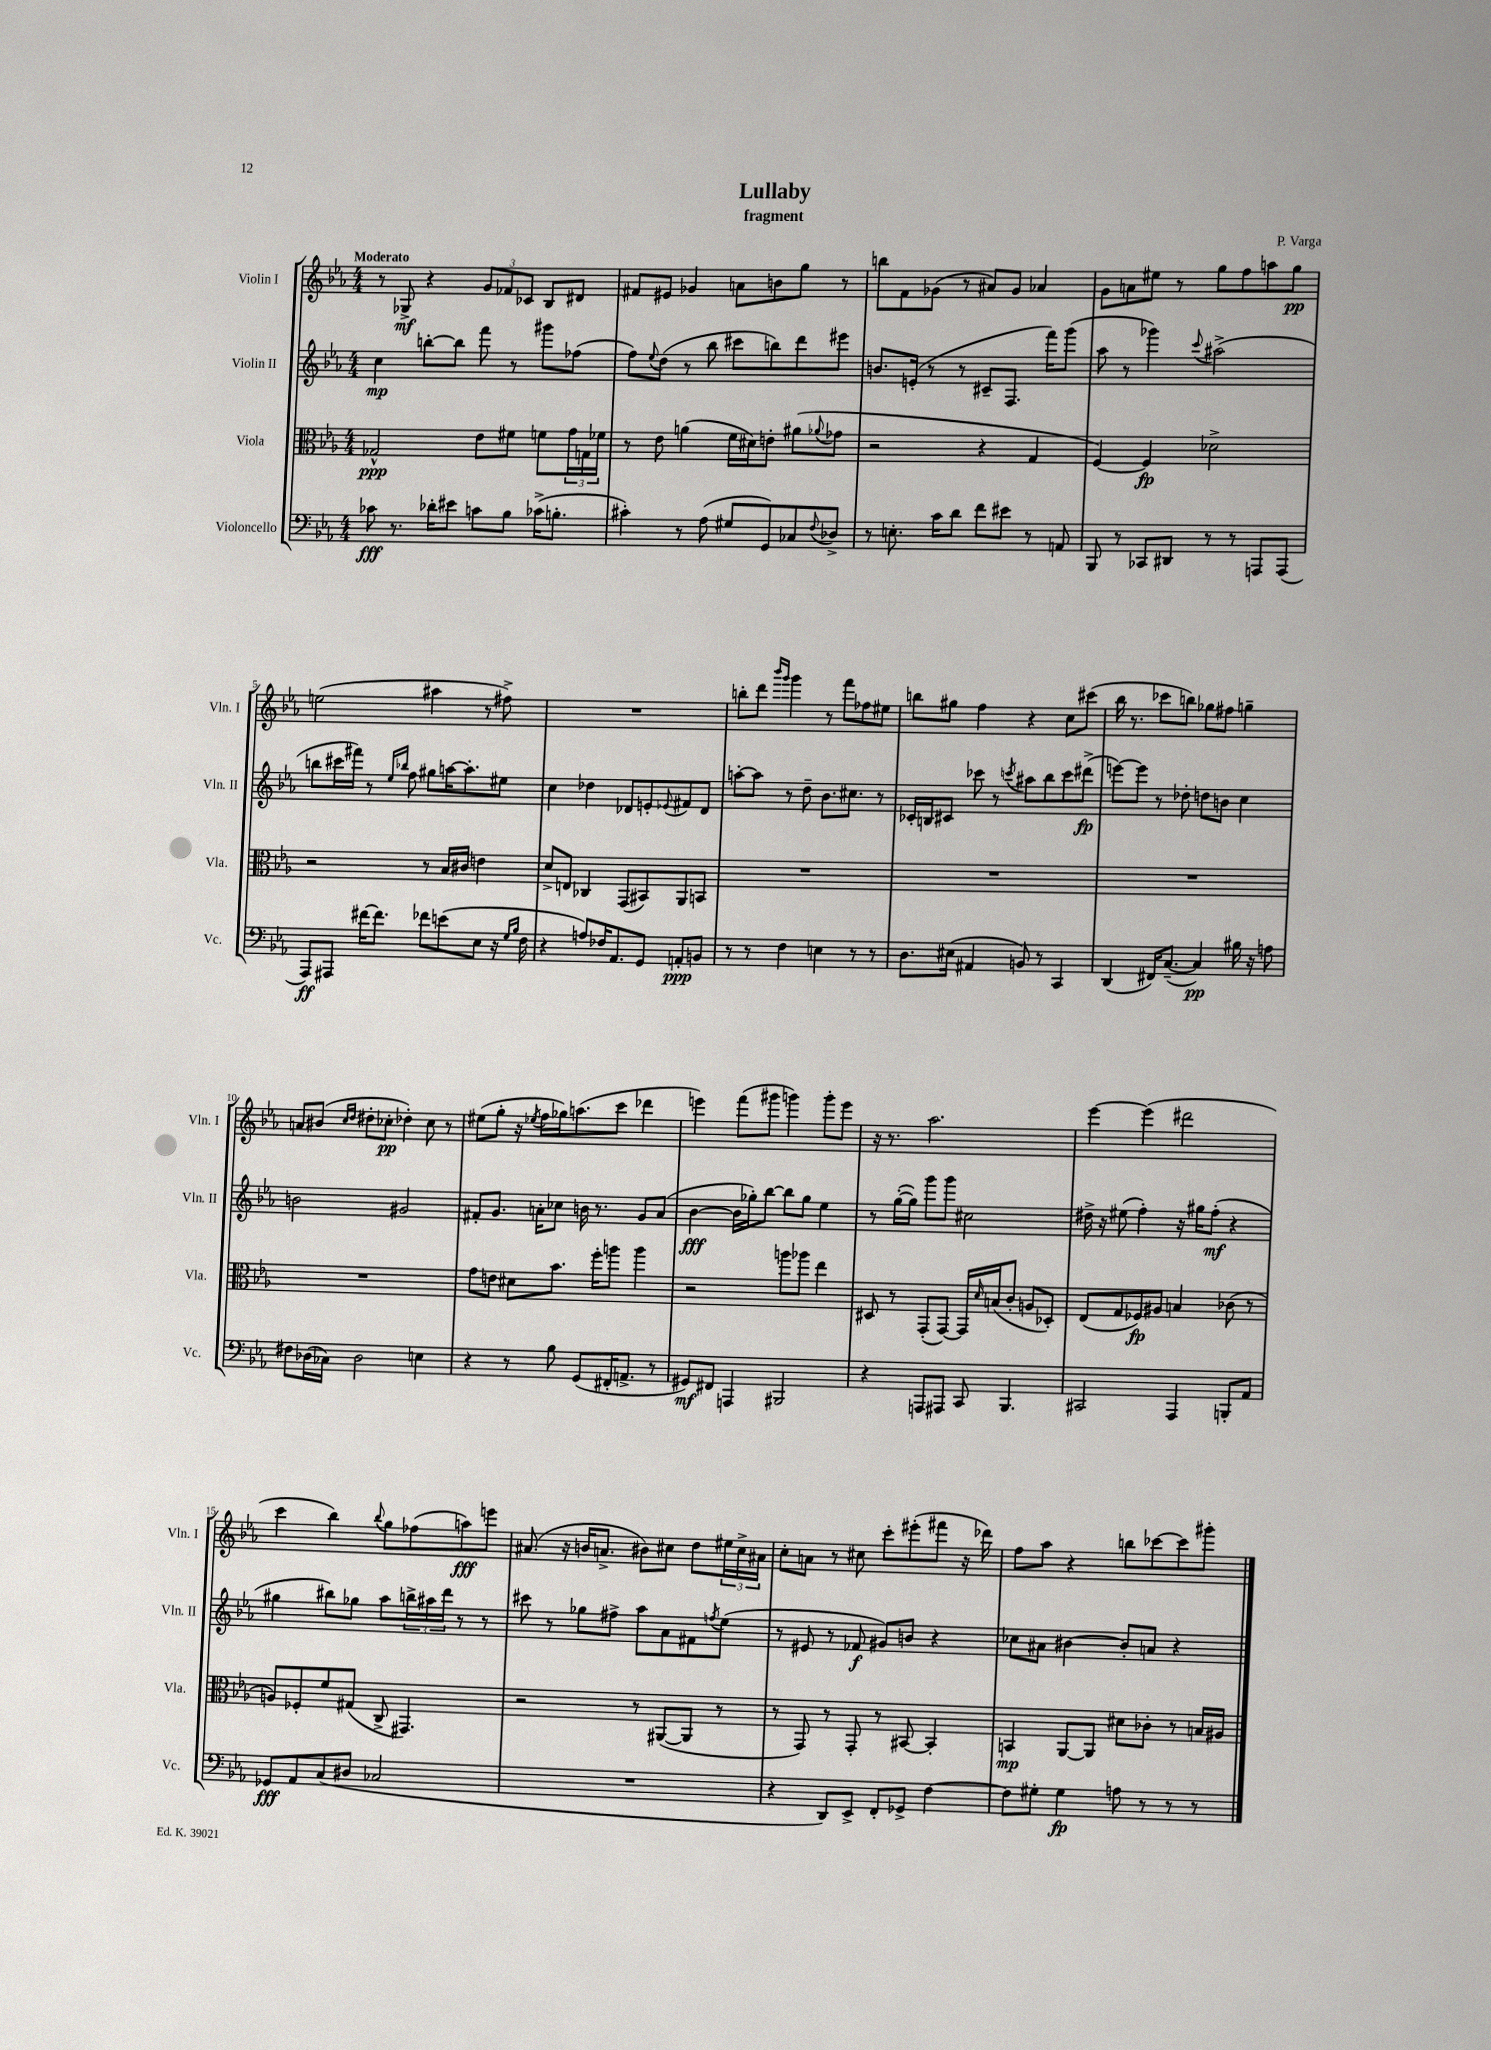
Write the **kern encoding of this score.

**kern	**dynam	**kern	**dynam	**kern	**dynam	**kern	**dynam
*part4	*part4	*part3	*part3	*part2	*part2	*part1	*part1
*staff4	*staff4	*staff3	*staff3	*staff2	*staff2	*staff1	*staff1
*I"Violoncello	*	*I"Viola	*	*I"Violin II	*	*I"Violin I	*
*I'Vc.	*	*I'Vla.	*	*I'Vln. II	*	*I'Vln. I	*
*clefF4	*	*clefC3	*	*clefG2	*	*clefG2	*
*k[b-e-a-]	*	*k[b-e-a-]	*	*k[b-e-a-]	*	*k[b-e-a-]	*
*M4/4	*	*M4/4	*	*M4/4	*	*M4/4	*
=1	=1	=1	=1	=1	=1	=1	=1
!	!	!	!	!	!	!LO:TX:a:B:t=Moderato	!
8c-X\	fff	2G-X^^/	ppp	4cc\	mp	8r	.
8.r	.	.	.	.	.	8G-X^/	mf
.	.	.	.	[8bbn'\L	.	4r	.
16d-X'\KL	.	.	.	.	.	.	.
8e#X\J	.	.	.	8bb\J]	.	.	.
8cn\L	.	8e-\L	.	8fff\	.	12g/L	.
.	.	.	.	.	.	12f-X/	.
8B-\J	.	8f#X\J	.	8r	.	.	.
.	.	.	.	.	.	12c-X/J	.
(16c-X^\KL	.	8fn\L	.	8ggg#X\L	.	8B-/L	.
8.Bn'\J	.	.	.	.	.	.	.
.	.	24g\L	.	(8ff-X\J	.	8d#X/J	.
.	.	24Gn\	.	.	.	.	.
.	.	24f-X\JJ	.	.	.	.	.
=2	=2	=2	=2	=2	=2	=2	=2
4c#X'\)	.	8r	.	8ff\L)	.	8f#X/L	.
.	.	.	.	8qqee-/	.	.	.
.	.	8e-\	.	(8dd\J	.	8e#X/J	.
8r	.	(4an\	.	8r	.	4g-X/	.
(8A-\	.	.	.	8bb-\	.	.	.
8G#X/L	.	16f\LL	.	8ccc#X\L	.	8an\L	.
.	.	16d#X\J)	.	.	.	.	.
8GG/)	.	8en'\J	.	8bbn\)	.	8bn\	.
8C-X/	.	(8a#X\L	.	8ddd\	.	8gg\J	.
8qqF/	.	8qqa-X/	.	.	.	.	.
8D-X^/J	.	8g-X\J	.	8eee#X\J	.	8r	.
=3	=3	=3	=3	=3	=3	=3	=3
8r	.	2r	.	8.bn/L	.	8bbn\L	.
8.En'\	.	.	.	.	.	8f\	.
.	.	.	.	(16en'/Jk	.	.	.
.	.	.	.	8r	.	(8g-X\J	.
16c\KL	.	.	.	.	.	.	.
8d\J	.	.	.	8r	.	8r	.
8f\L	.	4r	.	8c#X~/L	.	8a#X/L)	.
8e#X\J	.	.	.	8.F/J	.	8g-/J	.
8r	.	4G/	.	.	.	4a-X/	.
.	.	.	.	16fff\KL)	.	.	.
8AAn/	.	.	.	(8ggg\J	.	.	.
=4	=4	=4	=4	=4	=4	=4	=4
8BBB-/	.	[4F/)	.	8aa-\	.	8g\L	.
8r	.	.	.	8r	.	8an\	.
8CC-X/L	.	4F/]	fp	4ggg-X\)	.	8ee#X\J	.
8DD#X/J	.	.	.	.	.	8r	.
.	.	.	.	8qqccc/	.	.	.
8r	.	2d-X^\	.	(2aa#X^\	.	8gg\L	.
8r	.	.	.	.	.	8ff\	.
8AAAn/L	.	.	.	.	.	8aan\	.
(8AAA/J	.	.	.	.	.	8gg\J	pp
!!LO:LB:g=z
=5	=5	=5	=5	=5	=5	=5	=5
8AAA-/L)	ff	2r	.	8bbn\L	.	(2een\	.
8AAA#X/J	.	.	.	16ccc#X\L	.	.	.
.	.	.	.	16fff#X\JJ)	.	.	.
[16f#X\KL	.	.	.	8r	.	.	.
8.f#\J]	.	.	.	.	.	.	.
.	.	.	.	16qqee-/LL	.	.	.
.	.	.	.	16qqbb-X/JJ	.	.	.
.	.	.	.	8ff\	.	.	.
8f-X\L	.	8r	.	8gg#X\L	.	4aa#X\	.
(8en\	.	16B-/LL	.	[16aan\K	.	.	.
.	.	16c#X/JJ	.	8.aa'\]	.	.	.
8E-\J	.	4en\	.	.	.	8r	.
16r	.	.	.	8ee#X\J	.	8ff#X^\)	.
16qqG/LL	.	.	.	.	.	.	.
16qqB-/JJ	.	.	.	.	.	.	.
16F\	.	.	.	.	.	.	.
=6	=6	=6	=6	=6	=6	=6	=6
4r	.	8d^/L	.	4cc\	.	1r	.
.	.	8En/J	.	.	.	.	.
8An/L)	.	4C-X/	.	4dd-X\	.	.	.
16F-X/K	.	.	.	.	.	.	.
8.AA-/	.	.	.	.	.	.	.
.	.	(8GG/L	.	8d-X/L	.	.	.
8GG/J	.	8BB#X/)	.	8en'/	.	.	.
.	.	.	.	8qqe-X/	.	.	.
8AAn'/L	ppp	8AA-/	.	8f#X/	.	.	.
8BBn/J	.	8BBn/J	.	8d-/J	.	.	.
=7	=7	=7	=7	=7	=7	=7	=7
8r	.	1r	.	[8aan'\L	.	8bbn'\L	.
8r	.	.	.	8aa\J]	.	8ddd\J	.
.	.	.	.	.	.	16qqbbb-/LL	.
.	.	.	.	.	.	16qqggg/JJ	.
4F\	.	.	.	8r	.	4ggg\	.
.	.	.	.	8dd~\	.	.	.
4En\	.	.	.	8.b-\L	.	8r	.
.	.	.	.	.	.	8fff\L	.
.	.	.	.	8.cc#X\J	.	.	.
8r	.	.	.	.	.	8ff-X\	.
8r	.	.	.	8r	.	8ee#X\J	.
=8	=8	=8	=8	=8	=8	=8	=8
8.D\L	.	1r	.	16c-X'/LL	.	8bbn\L	.
.	.	.	.	16Bn/J	.	.	.
.	.	.	.	8c#X/J	.	8gg#X\J	.
(16E#X\Jk	.	.	.	.	.	.	.
4AA#X/	.	.	.	8ccc-X\	.	4ff\	.
.	.	.	.	8r	.	.	.
.	.	.	.	8qcccn/	.	.	.
8BBn/)	.	.	.	8aa#X\L	.	4r	.
8r	.	.	.	8bb-\	.	.	.
4CC/	.	.	.	8ccc\	.	8cc\L	.
.	.	.	.	(8ddd#X^\J	fp	(8ccc#X\J	.
=9	=9	=9	=9	=9	=9	=9	=9
(4DD/	.	1r	.	[8eeen\L)	.	16bb-\	.
.	.	.	.	.	.	8.r	.
.	.	.	.	8eee\J]	.	.	.
16FF#X/KL)	.	.	.	8r	.	8ccc-X\L	.
([8.C~/J	.	.	.	.	.	.	.
.	.	.	.	8dd-X'\	.	8bbn\J)	.
4C/])	pp	.	.	8ddn\L	.	8gg-X\L	.
.	.	.	.	8bn\J	.	8ff#X\J	.
16B#X\	.	.	.	4cc\	.	4ggn~\	.
16r	.	.	.	.	.	.	.
8An\	.	.	.	.	.	.	.
!!LO:LB:g=z
=10	=10	=10	=10	=10	=10	=10	=10
8F#X\L	.	1r	.	2bn\	.	8an/L	.
(16D-X\L	.	.	.	.	.	(8b#X/J	.
16C-X\JJ)	.	.	.	.	.	.	.
.	.	.	.	.	.	16qqcc/LL	.
.	.	.	.	.	.	16qqdd/JJ	.
2D-\	.	.	.	.	.	8dd#X'\L	.
.	.	.	.	.	.	8cc-X'\J	pp
.	.	.	.	2g#X/	.	4dd-X'\)	.
4En\	.	.	.	.	.	8cc-\	.
.	.	.	.	.	.	8r	.
=11	=11	=11	=11	=11	=11	=11	=11
4r	.	8g\L	.	8f#X'/L	.	(8ee#X\L	.
.	.	8en\J	.	8.g/J	.	8gg'\J	.
8r	.	8d#X\L	.	.	.	16r	.
.	.	.	.	.	.	8qee-X/	.
.	.	.	.	16an'\KL	.	16ff\LL	.
8B-\	.	8.b-\J	.	8cc-X\J	.	16gg-X\J)	.
.	.	.	.	.	.	(8.aan\	.
(8GG/L	.	.	.	16bn\	.	.	.
.	.	16ff'\KL	.	8.r	.	.	.
16FF#X'/K	.	8aan\J	.	.	.	8ccc\J	.
8.AAn^/J	.	.	.	.	.	.	.
.	.	4aa\	.	8g/L	.	4ddd-X\	.
8r	.	.	.	(8a/J	.	.	.
=12	=12	=12	=12	=12	=12	=12	=12
8GG#X/L)	mf	2r	.	[4b-\	fff	4eeen\)	.
8FF#X/J	.	.	.	.	.	.	.
4AAAn/	.	.	.	16b-\LL]	.	(8fff\L	.
.	.	.	.	16gg-X'\J)	.	.	.
.	.	.	.	[8bb-\J	.	8ggg#X\J	.
2BBB#X/	.	8aan\L	.	8bb-\L]	.	4gggn\)	.
.	.	8aa-X\J	.	8gg-\J	.	.	.
.	.	4ee-\	.	4ee-\	.	8ggg'\L	.
.	.	.	.	.	.	8eee\J	.
=13	=13	=13	=13	=13	=13	=13	=13
4r	.	8D#X/	.	8r	.	16r	.
.	.	.	.	.	.	8.r	.
.	.	8r	.	([16gg'\LL	.	.	.
.	.	.	.	16gg\JJ])	.	.	.
8AAAn/L	.	(8GG'/L	.	8ggg\L	.	2.aa-\	.
8AAA#X/J	.	[8GG/J)	.	8ggg\J	.	.	.
8CC/	.	16GG/LL]	.	2cc#X\	.	.	.
.	.	16qqd/	.	.	.	.	.
.	.	(16Bn/J	.	.	.	.	.
4.BBB-/	.	8c'/J	.	.	.	.	.
.	.	8An/L	.	.	.	.	.
.	.	8D-X'/J)	.	.	.	.	.
=14	=14	=14	=14	=14	=14	=14	=14
2CC#X/	.	(8E-/L	.	16dd#X^\	.	[4eee-\	.
.	.	.	.	16r	.	.	.
.	.	8G/	.	(8ee#X\	.	.	.
.	.	8F-X/)	fp	4ff'\)	.	(4eee-\]	.
.	.	8A#X/J	.	.	.	.	.
4AAA-/	.	4Bn/	.	16r	.	2ddd#X\	.
.	.	.	.	16gg#X\KL	.	.	.
.	.	.	.	(8ff'\J	mf	.	.
8BBBn'/L	.	(8c-X\	.	4r	.	.	.
8AA-/J	.	8r	.	.	.	.	.
!!LO:LB:g=z
=15	=15	=15	=15	=15	=15	=15	=15
8GG-X/L	fff	8An/L)	.	4gg#X\	.	4ccc\	.
8AA-/	.	8F-X'/	.	.	.	.	.
(8C/	.	8f/	.	8bb#X\L)	.	4bb-\)	.
8D#X/J	.	(8G#X/J	.	8gg-X\J	.	.	.
.	.	.	.	.	.	8qqbb-/	.
2C-X/	.	8C^/	.	8aa-\L	.	8gg\L	.
.	.	4.GG#X/)	.	24bbn^\L	.	(8ff-X\	.
.	.	.	.	24aa#X\	.	.	.
.	.	.	.	24ddd\JJ	.	.	.
.	.	.	.	8r	.	8aan\)	fff
.	.	.	.	8r	.	8eeen\J	.
=16	=16	=16	=16	=16	=16	=16	=16
1r	.	2r	.	8ccc#X\	.	(8.a#X/	.
.	.	.	.	8r	.	.	.
.	.	.	.	.	.	16r	.
.	.	.	.	8gg-X\L	.	16bn/KL	.
.	.	.	.	.	.	8.an^/J	.
.	.	.	.	8ff#X^\J	.	.	.
.	.	8r	.	8aa-\L	.	8b#X\L)	.
.	.	([8AA#X/L	.	8a-\	.	8cc#X\J	.
.	.	8AA#/J]	.	8f#X\	.	8dd\L	.
.	.	.	.	8qffn/	.	.	.
.	.	8r	.	(8ee-\J	.	24ee#X\L	.
.	.	.	.	.	.	24cc#^\	.
.	.	.	.	.	.	24a#X\JJ	.
=17	=17	=17	=17	=17	=17	=17	=17
4r	.	8r	.	8r	.	8cc'\L	.
.	.	8GG/)	.	8e#X/	.	8an\J	.
8DD/L)	.	8r	.	8r	.	8r	.
8EE-^/J	.	8GG'/	.	8f-X/	f	8cc#X\	.
8FF'/L	.	8r	.	8g#X/L)	.	8ccc'\L	.
8GG-X^/J	.	[8BB#X/	.	8bn/J	.	(8eee#X'\	.
[4F\	.	4BB#'/]	.	4r	.	8fff#X\J	.
.	.	.	.	.	.	16r	.
.	.	.	.	.	.	16ddd-X\)	.
=18	=18	=18	=18	=18	=18	=18	=18
8F\L]	.	4BBn/	mp	8cc-X\L	.	8ff\L	.
8G#X'\J	.	.	.	8a#X\J	.	8aa-\J	.
4G#\	fp	[8AA-/L	.	[4b#X\	.	4r	.
.	.	8AA-/J]	.	.	.	.	.
8An\	.	8d#X\L	.	8b#'/L]	.	8bbn\L	.
8r	.	8c-X'\J	.	8an/J	.	[8ccc-X\	.
8r	.	8r	.	4r	.	8ccc-\]	.
8r	.	16Bn/LL	.	.	.	8ggg#X'\J	.
.	.	16A#X/JJ	.	.	.	.	.
==	==	==	==	==	==	==	==
*-	*-	*-	*-	*-	*-	*-	*-
